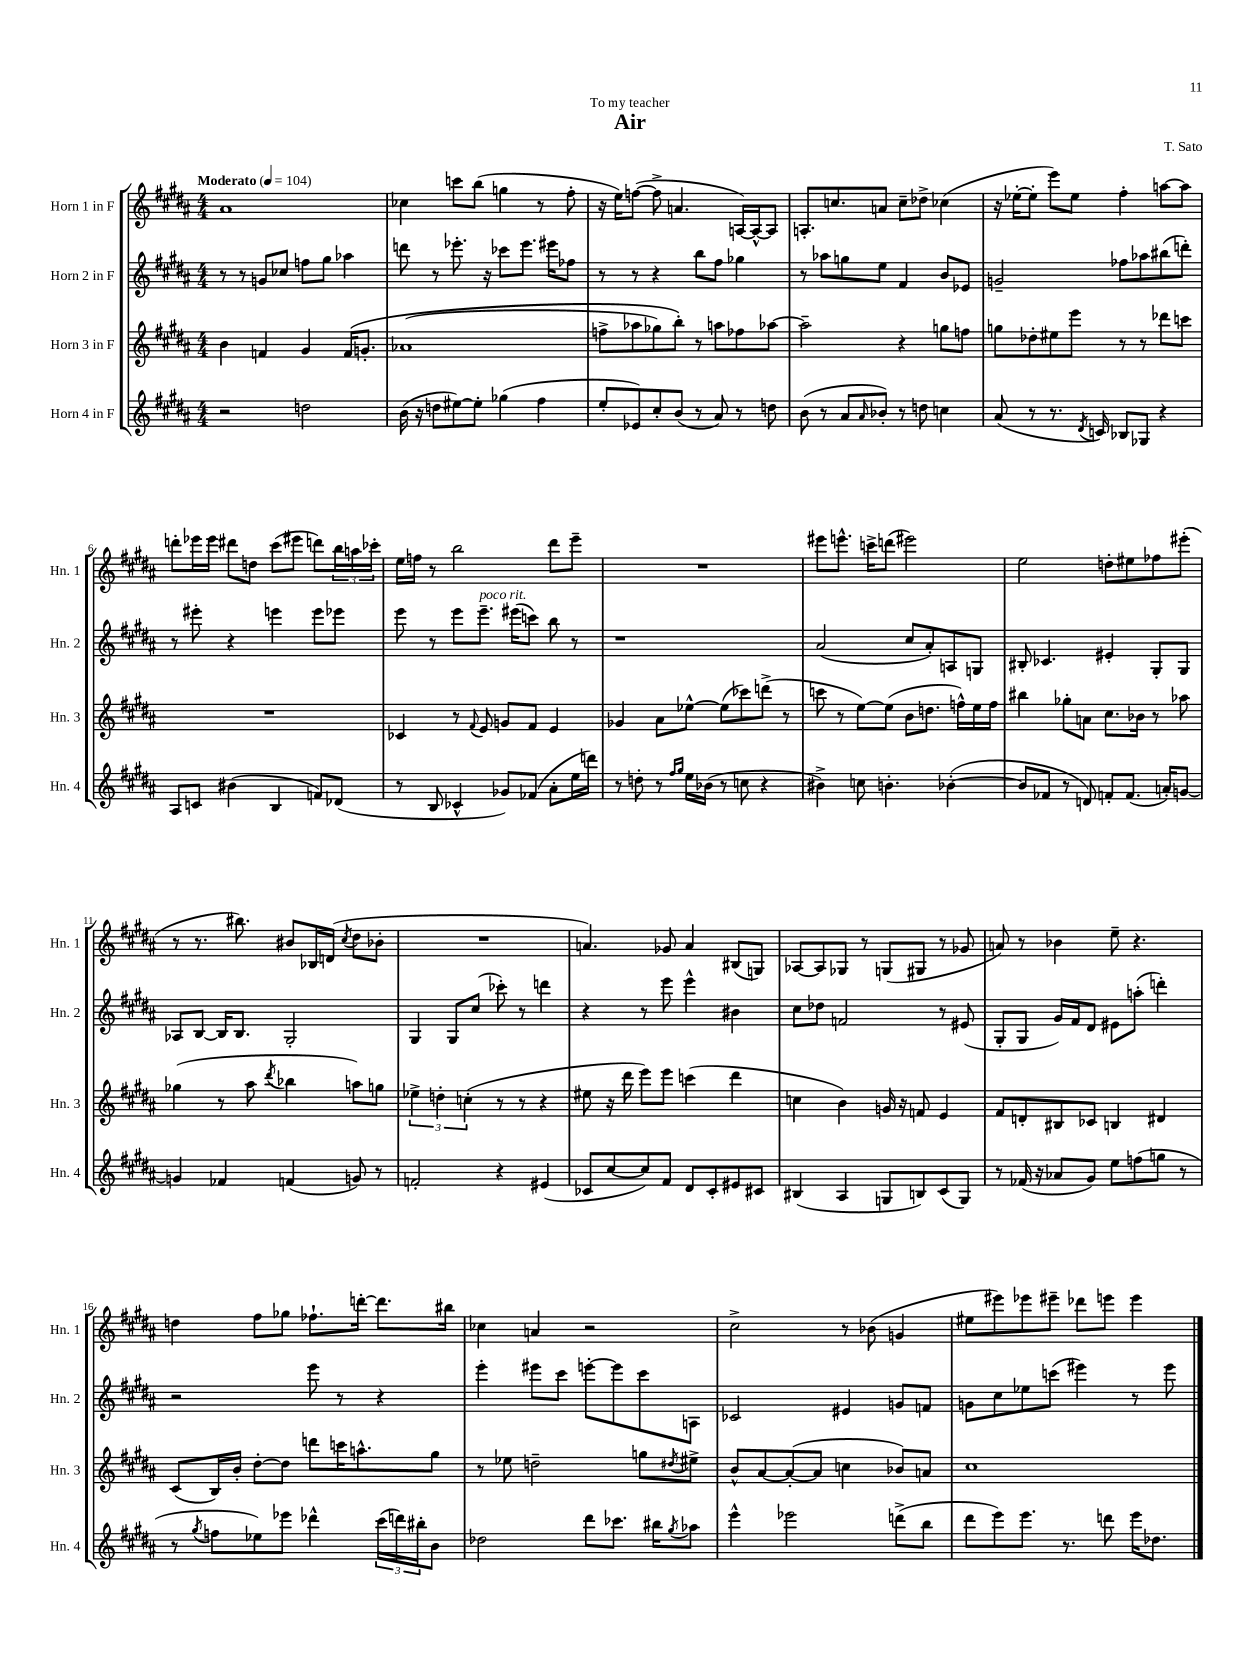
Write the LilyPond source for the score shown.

\header { title = "Air" composer = "T. Sato" dedication = "To my teacher" }
<<
\new StaffGroup <<
\new Staff = "s0" \with { instrumentName = "Horn 1 in F" shortInstrumentName = "Hn. 1" } {
    \clef treble \key b \major \numericTimeSignature \time 4/4 \tempo "Moderato" 4 = 104
    ais'1 |
    ces''4 c'''8 b''8( g''4 r8 fis''8-. |
    r16 e''16) f''8~( f''8-> a'4. a16~) a16~-^ a8 |
    a8.-. c''8. a'8 c''8-- des''8-> ces''4( |
    r16 ees''16~-. ees''8-. e'''8) ees''8 fis''4-. a''8~ a''8 |
    d'''8-. ees'''16 ees'''16 dis'''8 d''8 cis'''8( eis'''8 d'''8) \tuplet 3/2 { b''16 a''16 ces'''16-. } |
    e''16 f''16 r8 b''2 dis'''8 e'''8-- |
    R1 |
    eis'''8 e'''8.-^ c'''16-> d'''8( eis'''2) |
    e''2 d''8-. eis''8 fes''8 eis'''8-.( |
    r8 r8. bis''8.) bis'8 bes16 d'16( \acciaccatura { cis''8 } dis''8 bes'8-. |
    R1 |
    a'4.) ges'8 a'4 bis8( g8) |
    aes8~ aes8 ges8 r8 g8( gis8 r8 ges'8 |
    a'8) r8 bes'4 e''8-- r4. |
    d''4 fis''8 ges''8 fes''8.-! d'''16~-. d'''8. bis''16 |
    ces''4 a'4 r2 |
    cis''2-> r8 bes'8( g'4 |
    eis''8 eis'''8) ees'''8 eis'''8-- des'''8 e'''8 e'''4 \bar "|." |
}
\new Staff = "s1" \with { instrumentName = "Horn 2 in F" shortInstrumentName = "Hn. 2" } {
    \clef treble \key b \major \numericTimeSignature \time 4/4
    r8 r8 g'8 ces''8 f''8 gis''8 aes''4 |
    d'''8 r8 ees'''8.-. r16 ces'''8 ees'''8. eis'''16 fes''8 |
    r8 r8 r4 b''8 fis''8 ges''4 |
    r8 aes''8 g''8 e''8 fis'4 b'8 ees'8 |
    g'2-- fes''8 aes''8 bis''8( d'''8-.) |
    r8 eis'''8-. r4 e'''4 e'''8 ees'''8 |
    e'''8 r8 e'''8 e'''8.--^\markup { \italic "poco rit." } eis'''16( c'''8) b''8 r8 |
    r1 |
    ais'2( cis''8 ais'8-.) a8 g8 |
    bis8-. ces'4. eis'4-. gis8-. gis8 |
    aes8 b8~ b16 b8. gis2-. |
    gis4 gis8 cis''8( ces'''8-.) r8 d'''4 |
    r4 r8 e'''8 e'''4-^ bis'4 |
    cis''8 des''8 f'2 r8 eis'8( |
    gis8-. gis8 gis'16) fis'16 dis'8 eis'8 a''8-.( d'''4-.) |
    r2 e'''8 r8 r4 |
    e'''4-. eis'''8 cis'''8 e'''8~-. e'''8 cis'''8 a8 |
    ces'2 eis'4 g'8 f'8 |
    g'8 cis''8 ees''8 c'''8( eis'''4) r8 eis'''8 \bar "|." |
}
\new Staff = "s2" \with { instrumentName = "Horn 3 in F" shortInstrumentName = "Hn. 3" } {
    \clef treble \key b \major \numericTimeSignature \time 4/4
    b'4 f'4 gis'4 f'16\( g'8.-. |
    aes'1( |
    f''8-> aes''8 ges''8) b''8-.\) r8 a''8 fes''8 aes''8~ |
    aes''2-- r4 g''8 f''8 |
    g''8 des''8-. eis''8 e'''8 r8 r8 des'''8 c'''8 |
    R1 |
    ces'4 r8 \appoggiatura { fis'8 } e'8 g'8 fis'8 e'4 |
    ges'4 ais'8 ees''8~-^ ees''8( ces'''8) d'''8->( r8 |
    c'''8 r8 e''8~) e''8( b'8 d''8. f''16-^) e''16 f''16 |
    bis''4 ges''8-. a'8 cis''8. bes'16 r8 aes''8 |
    ges''4( r8 ais''8 \acciaccatura { dis'''8 } bes''4 a''8) g''8 |
    \tuplet 3/2 { ees''4-> d''4-. c''4-.( } r8 r8 r4 |
    eis''8 r16 dis'''16 e'''8) e'''8 c'''4( dis'''4 |
    c''4 b'4) g'16 r16 f'8 e'4 |
    fis'8 d'8-. bis8 ces'8 b4 dis'4 |
    cis'8( b16) b'16-. dis''8~-. dis''8 d'''8 c'''16 a''8.-^ gis''8 |
    r8 ees''8 d''2-- g''8 \acciaccatura { dis''8 } eis''8-> |
    b'8-^ ais'8~ ais'8~-.( ais'8 c''4 bes'8) a'8 |
    cis''1 \bar "|." |
}
\new Staff = "s3" \with { instrumentName = "Horn 4 in F" shortInstrumentName = "Hn. 4" } {
    \clef treble \key b \major \numericTimeSignature \time 4/4
    r2 d''2 |
    b'16( r16 d''8 eis''8~) eis''8-. ges''4( fis''4 |
    e''8-. ees'8) cis''8-. b'8( r8 ais'8) r8 d''8 |
    b'8( r8 ais'8 \grace { ais'16 } bes'8-.) r8 d''8 c''4 |
    ais'8( r8 r8. \acciaccatura { dis'8 } c'16) bes8 ges8 r4 |
    ais8 c'8 bis'4( b4 f'8) des'8( |
    r8 b8 ces'4-^ ges'8) fes'8( ais'8-. e''16 d'''16) |
    r8 d''8-. r8 \grace { fis''16 gis''16 } e''16 bes'16( r8 c''8 r4 |
    bis'4->) c''8 b'4.-. bes'4~-.( |
    bes'8 fes'8 r8 d'8) f'8-. f'8.( a'16-.) g'8~ |
    g'4 fes'4 f'4( g'8) r8 |
    f'2-. r4 eis'4( |
    ces'8 cis''8~ cis''8) fis'8 dis'8 ces'8-. eis'8 cis'8 |
    bis4( ais4 g8 b8) cis'8( g8) |
    r8 fes'16( r16 aes'8 gis'8) e''8 f''8( g''8 r8 |
    r8 \acciaccatura { gis''8 } f''8 ees''8) ees'''8 des'''4-^ \tuplet 3/2 { cis'''16( d'''16) bis''16-. } b'8 |
    des''2 dis'''8 ces'''8. bis''16 \acciaccatura { gis''8 } aes''8 |
    e'''4-^ ees'''2 d'''8->( b''8 |
    dis'''8 e'''8) e'''8. r8. d'''8 e'''16 des''8. \bar "|." |
}
>>
>>
